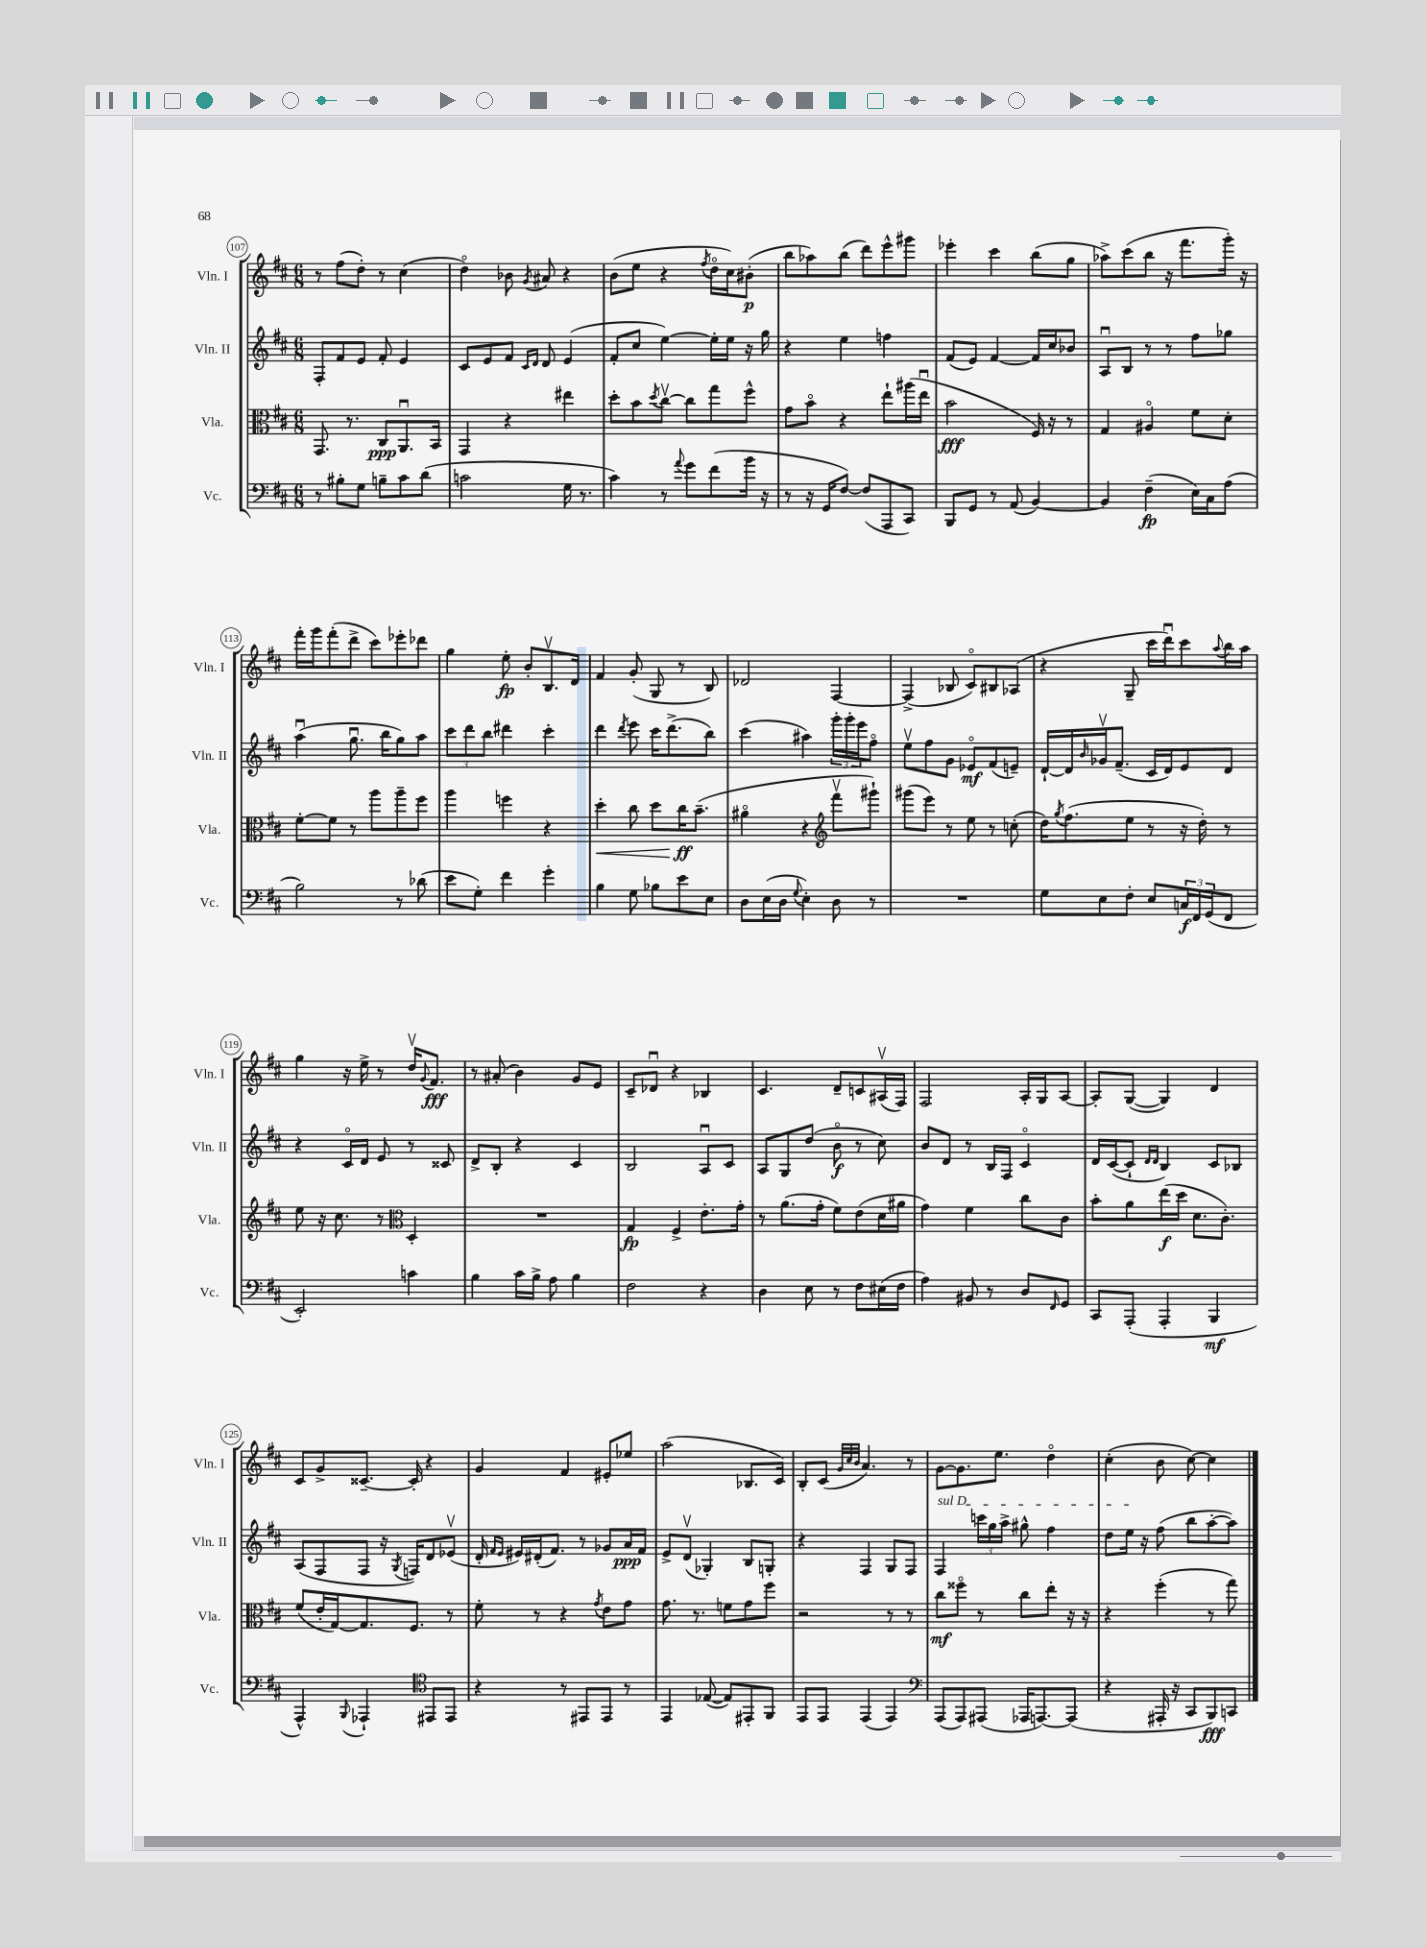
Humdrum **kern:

**kern	**dynam	**kern	**dynam	**kern	**dynam	**kern	**dynam
*part4	*part4	*part3	*part3	*part2	*part2	*part1	*part1
*staff4	*staff4	*staff3	*staff3	*staff2	*staff2	*staff1	*staff1
*I"Vc.	*	*I"Vla.	*	*I"Vln. II	*	*I"Vln. I	*
*I'Vc.	*	*I'Vla.	*	*I'Vln. II	*	*I'Vln. I	*
*clefF4	*	*clefC3	*	*clefG2	*	*clefG2	*
*k[f#c#]	*	*k[f#c#]	*	*k[f#c#]	*	*k[f#c#]	*
*M6/8	*	*M6/8	*	*M6/8	*	*M6/8	*
=107	=107	=107	=107	=107	=107	=107	=107
8r	.	8.GG/	.	8F#'/L	.	8r	.
8B#X'\L	.	.	.	8f#/	.	(8ff#\L	.
.	.	8.r	.	.	.	.	.
8G\J	.	.	.	8e/J	.	8dd'\J)	.
8Bn~\L	.	8C#/L	ppp	8f#'/	.	8r	.
8c#\	.	8.AAu/	.	4e/	.	(4cc#\	.
(8d\J	.	.	.	.	.	.	.
.	.	16BB/Jk	.	.	.	.	.
=108	=108	=108	=108	=108	=108	=108	=108
2cn\	.	4GG/	.	8c#/L	.	4dd\)	.
.	.	.	.	8e/	.	.	.
.	.	4r	.	8f#/J	.	8b-X\	.
.	.	.	.	16qqc#/LL	.	.	.
.	.	.	.	16qqd/JJ	.	8qg/	.
.	.	.	.	8d/	.	8a#X/	.
16G\	.	4ee#X\	.	(4e/	.	4r	.
8.r	.	.	.	.	.	.	.
=109	=109	=109	=109	=109	=109	=109	=109
4c#\)	.	8dd'\L	.	8f#'/L	.	(8b\L	.
.	.	8b\	.	8cc#/J	.	8ee\J	.
.	.	8qdd/	.	.	.	.	.
8r	.	[8cc#v\J	.	[4ee\)	.	4r	.
8qqa/	.	.	.	.	.	.	.
8g\L	.	8cc#\L]	.	.	.	.	.
.	.	.	.	.	.	8qff#/	.
(8f#\	.	8gg\	.	16ee'\LL]	.	16dd\LL	.
.	.	.	.	16ee\JJ	.	16cc#\J)	.
16b\Jk	.	8ff#^^\J	.	16r	.	(8b#X'\J	p
16r	.	.	.	16gg\	.	.	.
=110	=110	=110	=110	=110	=110	=110	=110
8r	.	8g\L	.	4r	.	8bb\L	.
16r	.	8b\J	.	.	.	8aa-X\)	.
16GG/KL	.	.	.	.	.	.	.
[8F#/J)	.	4r	.	4ee\	.	(8bb\J	.
(8F#/L]	.	.	.	.	.	8ddd\L)	.
8AAA/	.	8ee`\L	.	4ffn\	.	8eee^^\	.
8CC#/J)	.	(16aa#X\L	.	.	.	8ggg#X\J	.
.	.	16eeu\JJ	.	.	.	.	.
=111	=111	=111	=111	=111	=111	=111	=111
8BBB/L	.	2b\	fff	(8f#/L	.	4eee-X'\	.
8GG/J	.	.	.	8e/J)	.	.	.
8r	.	.	.	[4f#/	.	4ccc#\	.
(8AA/	.	.	.	.	.	.	.
[4BB/)	.	16F#/)	.	16f#/LL]	.	(8bb\L	.
.	.	16r	.	16cc#/J	.	.	.
.	.	8r	.	8b-X/J	.	8gg\J	.
=112	=112	=112	=112	=112	=112	=112	=112
4BB/]	.	4G/	.	8Au/L	.	8aa-X^\L)	.
.	.	.	.	8B/J	.	(8ccc#\	.
(4F#~\	fp	4A#X/	.	8r	.	8bb\J	.
.	.	.	.	8r	.	16r	.
.	.	.	.	.	.	8.fff#\L	.
16E\LL)	.	8f#\L	.	8ff#\L	.	.	.
16C#\J	.	.	.	.	.	.	.
(8A\J	.	8d'\J	.	8gg-X\J	.	16ggg'\Jk)	.
.	.	.	.	.	.	16r	.
!!LO:LB:g=z
=113	=113	=113	=113	=113	=113	=113	=113
2B\)	.	[8f#'\L	.	(4aau\	.	16fff#'\LL	.
.	.	.	.	.	.	16ggg\J	.
.	.	8f#\J]	.	.	.	(8fff#'\	.
.	.	8r	.	8.ggu\	.	8ddd^\J	.
.	.	8aa\L	.	.	.	8ccc#\L)	.
.	.	.	.	16bb\KL	.	.	.
8r	.	8aa~\	.	8gg\)	.	8eee-X'\	.
(8d-X\	.	8ff#\J	.	8aa\J	.	8ddd-X\J	.
=114	=114	=114	=114	=114	=114	=114	=114
8e\L	.	4aa\	.	12ccc#\L	.	4gg\	.
.	.	.	.	12ddd\	.	.	.
8G'\J)	.	.	.	.	.	.	.
.	.	.	.	12bb\J	.	.	.
4f#\	.	4ffn\	.	4ddd#X\	.	8ee'\	fp
.	.	.	.	.	.	8b'/L	.
4g'\	.	4r	.	4ccc#'\	.	8.Bv/	.
.	.	.	.	.	.	16d/Jk	.
=115	=115	=115	=115	=115	=115	=115	=115
!	!	!	!LO:HP:b	!	!	!	!
4B\	.	4dd'\	<	4ddd\	.	4f#/	.
.	.	.	.	8qddd/	.	.	.
8G\	.	8cc#\	.	8eee\	.	(8g'/	.
8B-X\L	.	8dd\L	.	16ccc#\KL	.	8G/	.
.	.	.	.	(8.ddd^\	.	.	.
8e\	.	16cc#\K	ff	.	.	8r	.
.	.	(8.b~\J	[	.	.	.	.
8E\J	.	.	.	8bb\J)	.	8B/)	.
=116	=116	=116	=116	=116	=116	=116	=116
8D\L	.	4a#X\	.	(4ccc#\	.	2d-X/	.
(16E\L	.	.	.	.	.	.	.
16D\JJ	.	.	.	.	.	.	.
8qqG/	.	.	.	.	.	.	.
4E'\)	.	4r	.	4aa#X\)	.	.	.
*	*	*clefG2	*	*	*	*	*
8D\	.	8fff#v\L	.	24ggg'\LL	.	[4F#/	.
.	.	.	.	24ggg'\	.	.	.
.	.	.	.	24eee\J	.	.	.
8r	.	8ggg#X`\J)	.	8ff#\J	.	.	.
=117	=117	=117	=117	=117	=117	=117	=117
2.r	.	(8ggg#X\L	.	8eev\L	.	(4F#^/]	.
.	.	8eee\J)	.	8ff#\	.	.	.
.	.	8r	.	8g\J	.	8B-X/	.
.	.	8ee\	.	8e-X/L	mf	8c#/L)	.
.	.	8r	.	(8f#/	.	8B#X/	.
.	.	(8ccn'\	.	8en~/J)	.	(8A-X/J	.
=118	=118	=118	=118	=118	=118	=118	=118
8G\L	.	16dd\KL)	.	[16d`/LL	.	4r	.
.	.	8qgg/	.	.	.	.	.
.	.	(8.ff#\	.	16d/]	.	.	.
.	.	.	.	16qqb/	.	.	.
8E\	.	.	.	16g-Xv/J	.	.	.
.	.	.	.	(8.f#~/J	.	.	.
8F#'\J	.	8ee\J	.	.	.	8G~/	.
8E/L	.	8r	.	16c#/LL	.	16ccc#\LL	.
.	.	.	.	16d/J)	.	16dddu\J)	.
24Cn/L	f	16r	.	8e/	.	8ccc#\	.
24FF#/	.	.	.	.	.	.	.
.	.	16dd'\)	.	.	.	.	.
(24GG/J	.	.	.	.	.	.	.
.	.	.	.	.	.	8qqaa/	.
8FF#/J	.	8r	.	8d/J	.	16bb\L	.
.	.	.	.	.	.	16aa\JJ	.
!!LO:LB:g=z
=119	=119	=119	=119	=119	=119	=119	=119
2EE'/)	.	8ee\	.	4r	.	4gg\	.
.	.	16r	.	.	.	.	.
.	.	8.cc#\	.	.	.	.	.
.	.	.	.	16c#/LL	.	16r	.
.	.	.	.	16d/JJ	.	16ee^\	.
.	.	8r	.	8e/	.	8r	.
*	*	*clefC3	*	*	*	*	*
4cn\	.	4D'/	.	8r	.	16ddv/KL	.
.	.	.	.	.	.	8qqg/	.
.	.	.	.	.	.	8.f#/J	fff
.	.	.	.	8c##X/	.	.	.
=120	=120	=120	=120	=120	=120	=120	=120
4B\	.	2.r	.	8d^/L	.	8r	.
.	.	.	.	8B'/J	.	(8a#X'/	.
16c#\LL	.	.	.	4r	.	4b\)	.
16B^\JJ	.	.	.	.	.	.	.
8A\	.	.	.	.	.	.	.
4B\	.	.	.	4c#/	.	8g/L	.
.	.	.	.	.	.	8e/J	.
=121	=121	=121	=121	=121	=121	=121	=121
2F#\	.	4G/	fp	2B/	.	8c#~/L	.
.	.	.	.	.	.	8d-Xu/J	.
.	.	4F#^/	.	.	.	4r	.
4r	.	8.e'\L	.	8Au/L	.	4B-X/	.
.	.	.	.	8c#/J	.	.	.
.	.	16g'\Jk	.	.	.	.	.
=122	=122	=122	=122	=122	=122	=122	=122
4D\	.	8r	.	8A/L	.	4.c#/	.
.	.	(8.a\L	.	8G/	.	.	.
8E\	.	.	.	(8dd/J	.	.	.
.	.	16g'\Jk	.	.	.	.	.
8r	.	8f#\L)	.	8b\	f	8d~/L	.
8F#\L	.	(8e\	.	8r	.	8cn/	.
(16E#X\L	.	16d\L	.	8cc#\)	.	(16A#Xv/L	.
16F#\JJ	.	16a#X\JJ	.	.	.	16F#/JJ)	.
=123	=123	=123	=123	=123	=123	=123	=123
4A\)	.	4g\)	.	8b/L	.	2F#/	.
.	.	.	.	8d/J	.	.	.
8BB#X/	.	4f#\	.	8r	.	.	.
8r	.	.	.	16B/LL	.	.	.
.	.	.	.	16F#/JJ	.	.	.
8D/L	.	8cc#\L	.	4c#/	.	16A'/LL	.
.	.	.	.	.	.	16G/J	.
16qqFF#/	.	.	.	.	.	.	.
8GG/J	.	8c#\J	.	.	.	[8A/J	.
=124	=124	=124	=124	=124	=124	=124	=124
8CC#/L	.	8b'\L	.	16d/LL	.	8A'/L]	.
.	.	.	.	([16c#/J	.	.	.
(8AAA'/J	.	8a\	.	8c#`/J]	.	([8G/J	.
.	.	.	.	16qqd/LL	.	.	.
.	.	.	.	16qqd/JJ	.	.	.
4AAA'/	.	(16ee\L	f	4B/)	.	4G/])	.
.	.	16dd\JJ	.	.	.	.	.
.	.	8.d\L	.	.	.	.	.
4BBB/	mf	.	.	8c#/L	.	4d/	.
.	.	8.c#'\J)	.	.	.	.	.
.	.	.	.	8B-X/J	.	.	.
!!LO:LB:g=z
=125	=125	=125	=125	=125	=125	=125	=125
4AAA^^/)	.	(8f#/L	.	(8A/L	.	8c#/L	.
.	.	16e'/L	.	8F#/	.	8g^/	.
.	.	[16G/J)	.	.	.	.	.
8qqBBB/	.	.	.	.	.	.	.
4AAA-X`/	.	8.G/]	.	8F#/J	.	[8.c##X~/J	.
.	.	.	.	16r	.	.	.
.	.	.	.	8qG/	.	.	.
.	.	8.F#/J	.	16Fn/KL)	.	16c##'/]	.
*clefC4	*	*	*	*	*	*	*
8EE#X/L	.	.	.	8d/	.	4r	.
8EE#/J	.	8r	.	(8e-Xv/J	.	.	.
=126	=126	=126	=126	=126	=126	=126	=126
4r	.	8f#'\	.	16d'/	.	4g/	.
.	.	.	.	16qqf#/LL	.	.	.
.	.	.	.	16qqe/JJ	.	.	.
.	.	.	.	16e#X/LL)	.	.	.
.	.	8r	.	(16d#X'/J	.	.	.
.	.	.	.	8.f#/J)	.	.	.
8r	.	4r	.	.	.	4f#/	.
8EE#X/L	.	.	.	8r	.	.	.
.	.	8qg/	.	.	.	.	.
8EE#/J	.	8e\L	.	8g-X/L	.	8e#X'/L	.
8r	.	8g\J	.	16a/L	ppp	8ee-X/J	.
.	.	.	.	16f#/JJ	.	.	.
=127	=127	=127	=127	=127	=127	=127	=127
4EE/	.	8.g\	.	8e^/L	.	(2aa\	.
.	.	.	.	(8dv/J	.	.	.
.	.	8.r	.	.	.	.	.
([8E-X/	.	.	.	4G-X'/)	.	.	.
8E-/L])	.	8fn\L	.	.	.	.	.
8EE#X'/	.	8g\	.	8B/L	.	8.B-X/L	.
8FF#/J	.	8ff#\J	.	8Gn'/J	.	.	.
.	.	.	.	.	.	16c#/Jk)	.
=128	=128	=128	=128	=128	=128	=128	=128
8EE/L	.	2r	.	4r	.	8B'/L	.
8EE/J	.	.	.	.	.	(8c#/J	.
.	.	.	.	.	.	32qqg/LLL	.
.	.	.	.	.	.	32qqcc#/	.
.	.	.	.	.	.	32qqb/JJJ	.
(4EE/	.	.	.	4F#/	.	4.a/)	.
4EE/)	.	8r	.	8G/L	.	.	.
.	.	8r	.	8F#/J	.	8r	.
=129	=129	=129	=129	=129	=129	=129	=129
*clefF4	*	*	*	*	*	*	*
!	!	!	!	!LO:TX:a:i:t=sul D	!	!	!
(8AAA/L	.	8cc#\L	mf	4F#/	.	[8g\L	.
8AAA/)	.	8ff##X\J	.	.	.	8.g\]	.
(8AAA#X/J	.	8r	.	24cccn\LL	.	.	.
.	.	.	.	24gg\	.	.	.
.	.	.	.	.	.	8.ee\J	.
.	.	.	.	24aa^\JJ	.	.	.
16AAA-X/KL	.	8cc#\L	.	8gg#X^^\	.	.	.
[8.AAAn/)	.	.	.	.	.	.	.
.	.	8ee'\J	.	4ff#\	.	4dd\	.
(8AAA/J]	.	16r	.	.	.	.	.
.	.	16r	.	.	.	.	.
=130	=130	=130	=130	=130	=130	=130	=130
4r	.	4r	.	8dd\L	.	(4cc#'\	.
.	.	.	.	16ee\Jk	.	.	.
.	.	.	.	16r	.	.	.
16AAA#X'/	.	(4ff#'\	.	(8ff#\	.	8b\	.
16r	.	.	.	.	.	.	.
8CC#/L	.	.	.	8bb\L	.	[8cc#\)	.
8BBB/)	fff	8r	.	[8aa'\	.	4cc#\]	.
8CCn/J	.	8gg\)	.	8aa\J])	.	.	.
==	==	==	==	==	==	==	==
*-	*-	*-	*-	*-	*-	*-	*-
